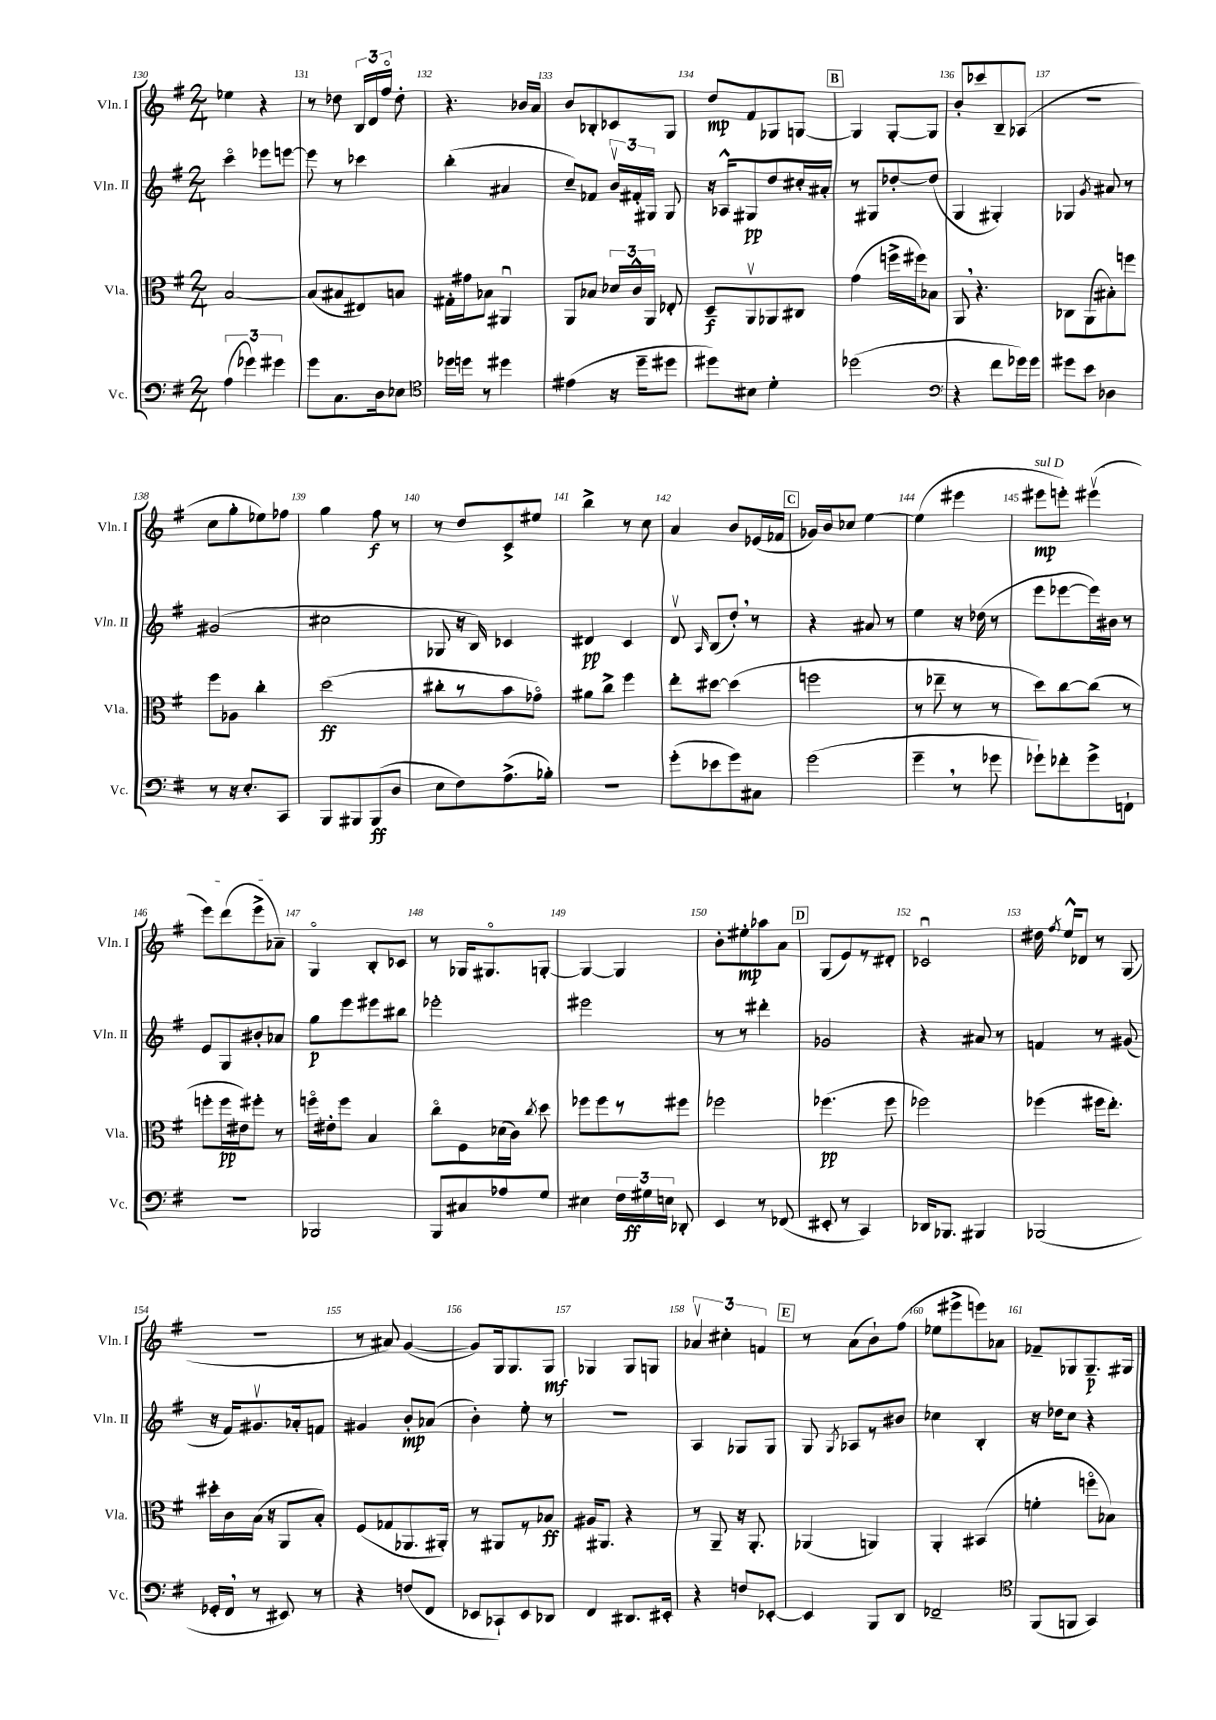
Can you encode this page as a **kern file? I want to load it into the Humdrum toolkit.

**kern	**dynam	**kern	**dynam	**kern	**dynam	**kern	**dynam
*part4	*part4	*part3	*part3	*part2	*part2	*part1	*part1
*staff4	*staff4	*staff3	*staff3	*staff2	*staff2	*staff1	*staff1
*I"Vc.	*	*I"Vla.	*	*I"Vln. II	*	*I"Vln. I	*
*I'Vc.	*	*I'Vla.	*	*I'Vln. II	*	*I'Vln. I	*
*clefF4	*	*clefC3	*	*clefG2	*	*clefG2	*
*k[f#]	*	*k[f#]	*	*k[f#]	*	*k[f#]	*
*M2/4	*	*M2/4	*	*M2/4	*	*M2/4	*
=130	=130	=130	=130	=130	=130	=130	=130
(6A\	.	[2B/	.	4ccc\	.	4ee-X\	.
6g-X\)	.	.	.	.	.	.	.
.	.	.	.	8eee-X\L	.	4r	.
6g#X\	.	.	.	.	.	.	.
.	.	.	.	[8eeen\J	.	.	.
=131	=131	=131	=131	=131	=131	=131	=131
8g\L	.	(8B/L]	.	8eee\]	.	8r	.
8.C\	.	8B#X/	.	8r	.	8dd-X\	.
.	.	8E#X/)	.	4ccc-X\	.	24B/LL	.
.	.	.	.	.	.	24d/	.
16D\k	.	.	.	.	.	.	.
.	.	.	.	.	.	24ff#/JJ	.
8E-X\J	.	8Bn/J	.	.	.	8dd-'\	.
=132	=132	=132	=132	=132	=132	=132	=132
*clefC4	*	*	*	*	*	*	*
16dd-X\LL	.	16G#X'\LL	.	(4bb'\	.	4.r	.
16ddn\JJ	.	16g#X\J	.	.	.	.	.
8r	.	8B-X\J	.	.	.	.	.
4dd#X\	.	4AA#Xu/	.	4a#X/	.	.	.
.	.	.	.	.	.	16b-X/LL	.
.	.	.	.	.	.	16a/JJ	.
=133	=133	=133	=133	=133	=133	=133	=133
(4e#X\	.	8AA/L	.	8cc~/L)	.	8b/L	.
.	.	8B-X/J	.	8f-X/J	.	8B-X'/	.
16r	.	24d-X/LL	.	24bv/LL	.	8c-X/	.
.	.	24c^^/	.	24f#X'/	.	.	.
16dd~\KL	.	.	.	.	.	.	.
.	.	24AA/JJ	.	24G#X/JJ	.	.	.
8dd#X\J	.	8E-X'/	.	8G#/	.	8G/J	.
=134	=134	=134	=134	=134	=134	=134	=134
8dd#X\L)	.	8D~/L	f	16r	.	8dd/L	mp
.	.	.	.	16A-X^^/KL	.	.	.
8B#X\J	.	8AAv/	.	8G#X/	pp	8f#/	.
4d'\	.	8AA-X/	.	8dd/	.	8G-X/	.
.	.	8C#X/J	.	16cc#X'/L	.	[8Gn/J	.
.	.	.	.	16a#X'/JJ	.	.	.
!!LO:REH:place=s1:t=B
=135	=135	=135	=135	=135	=135	=135	=135
(2dd-X\	.	(4g\	.	8r	.	4G/]	.
.	.	.	.	8G#X/L	.	.	.
.	.	16ffn^\LL	.	[8dd-X'/	.	[8G'/L	.
.	.	16ff#X\J)	.	.	.	.	.
.	.	8B-X\J	.	(8dd-/J]	.	8G/J]	.
=136	=136	=136	=136	=136	=136	=136	=136
*clefF4	*	*	*	*	*	*	*
4r	.	8AA,/	.	4G/	.	8b'/L	.
.	.	4.r	.	.	.	8ccc-X/	.
8f#\L	.	.	.	4G#X'/)	.	8B~/	.
16g-X\L)	.	.	.	.	.	(8A-X/J	.
16g-\JJ	.	.	.	.	.	.	.
=137	=137	=137	=137	=137	=137	=137	=137
8g#X\L	.	8C-X\L	.	4G-X/	.	2r	.
8e\J	.	(8AA\	.	.	.	.	.
.	.	.	.	8qg/	.	.	.
4D-X\	.	8B#X'\)	.	8a#X/	.	.	.
.	.	8ffn\J	.	8r	.	.	.
!!LO:LB:g=z
=138	=138	=138	=138	=138	=138	=138	=138
8r	.	8ff#\L	.	(2g#X/	.	8cc\L	.
16r	.	8A-X\J	.	.	.	8gg'\	.
8.E'/L	.	.	.	.	.	.	.
.	.	4cc'\	.	.	.	8ee-X\)	.
8CC/J	.	.	.	.	.	8ff-X\J	.
=139	=139	=139	=139	=139	=139	=139	=139
8BBB/L	.	(2dd\	ff	2cc#X\	.	4gg\	.
8BBB#X/	.	.	.	.	.	.	.
(8BBB#/	ff	.	.	.	.	8ff#\	f
8D/J	.	.	.	.	.	8r	.
=140	=140	=140	=140	=140	=140	=140	=140
8E\L	.	8cc#X'\L	.	8G-X/	.	8r	.
8F#\)	.	8r	.	16r	.	8dd/L	.
.	.	.	.	16B/)	.	.	.
(8.A^\	.	8b\	.	4c-X/	.	8c^/	.
.	.	8g-X\J)	.	.	.	8ee#X/J	.
16B-X'\Jk)	.	.	.	.	.	.	.
=141	=141	=141	=141	=141	=141	=141	=141
2r	.	8a#X\L	.	4d#X/	pp	4bb^\	.
.	.	8cc^\J	.	.	.	.	.
.	.	4ff#\	.	4c/	.	8r	.
.	.	.	.	.	.	8cc\	.
=142	=142	=142	=142	=142	=142	=142	=142
(8g'\L	.	8ee'\L	.	8dv/	.	4a/	.
.	.	.	.	16qqA/	.	.	.
8e-X\	.	[8dd#X\J	.	(8B/L	.	.	.
8g\)	.	(4dd#\]	.	8dd',/J)	.	8b/L	.
8C#X\J	.	.	.	8r	.	(16e-X/L	.
.	.	.	.	.	.	16f-X/JJ	.
!!LO:REH:place=s1:t=C
=143	=143	=143	=143	=143	=143	=143	=143
(2g\	.	2ffn\	.	4r	.	16g-X/LL)	.
.	.	.	.	.	.	16b/J	.
.	.	.	.	.	.	8cc-X/J	.
.	.	.	.	8a#X/	.	[4ee\	.
.	.	.	.	8r	.	.	.
=144	=144	=144	=144	=144	=144	=144	=144
4g~,\	.	8r	.	4ee\	.	(4ee\]	.
.	.	8ee-X~\	.	.	.	.	.
8r	.	8r	.	16r	.	4eee#X\	.
.	.	.	.	(16dd-X\	.	.	.
8g-X\	.	8r	.	8r	.	.	.
=145	=145	=145	=145	=145	=145	=145	=145
!	!	!	!	!	!	!LO:TX:a:i:t=sul D	!
8g-X`\L)	.	8dd\L)	.	8eee\L	.	8eee#X\L	mp
8f-X'\	.	[8cc\	.	[8eee-X\	.	8eeen'\J)	.
8g-^\	.	(8cc\J]	.	16eee-\L])	.	(4eee#Xv\	.
.	.	.	.	16b#X\JJ	.	.	.
8FFn`\J	.	8r	.	8r	.	.	.
!!LO:LB:g=z
=146	=146	=146	=146	=146	=146	=146	=146
2r	.	8ffn'\L	.	8e/L	.	8eee\L)	.
.	.	16ff\L	pp	8G/	.	(8ddd\	.
.	.	16e#X\J)	.	.	.	.	.
.	.	8ff#X'\J	.	8b#X'/	.	8eee^\	.
.	.	8r	.	8a-X/J	.	8a-X~\J)	.
=147	=147	=147	=147	=147	=147	=147	=147
2BBB-X/	.	16ffn\LL	.	8gg\L	p	4G/	.
.	.	16e#X'\J	.	.	.	.	.
.	.	8ff\J	.	8eee\	.	.	.
.	.	4B/	.	8eee#X\	.	8B'/L	.
.	.	.	.	8bb#X\J	.	8c-X/J	.
=148	=148	=148	=148	=148	=148	=148	=148
8BBB/L	.	8cc\L	.	2eee-X'\	.	8r	.
8C#X/	.	8F#\	.	.	.	16G-X/KL	.
.	.	.	.	.	.	8.G#X/	.
8A-X/	.	(16d-X\L	.	.	.	.	.
.	.	16c\JJ)	.	.	.	.	.
.	.	8qcc/	.	.	.	.	.
8G/J	.	8dd\	.	.	.	[8Gn'/J	.
=149	=149	=149	=149	=149	=149	=149	=149
4E#X\	.	8ff-X\L	.	2eee#X\	.	4G/_	.
.	.	8ff-\	.	.	.	.	.
24F#\LL	.	8r	.	.	.	4G/]	.
24G#X\	ff	.	.	.	.	.	.
24En\JJ	.	.	.	.	.	.	.
8DD-X'/	.	8ff#X\J	.	.	.	.	.
=150	=150	=150	=150	=150	=150	=150	=150
4EE/	.	2ff-X\	.	8r	.	8b'\L	.
.	.	.	.	8r	.	8ee#X'\	mp
8r	.	.	.	4ddd#X'\	.	8aa-X\	.
(8FF-X/	.	.	.	.	.	8a\J	.
!!LO:REH:place=s1:t=D
=151	=151	=151	=151	=151	=151	=151	=151
8EE#X'/	.	(4.ff-X\	pp	2g-X/	.	(8G/L	.
8r	.	.	.	.	.	8e/)	.
4CC/)	.	.	.	.	.	8r	.
.	.	8ff-\	.	.	.	8d#X'/J	.
=152	=152	=152	=152	=152	=152	=152	=152
16DD-X/KL	.	2ff-X\)	.	4r	.	2c-Xu/	.
8.BBB-X/J	.	.	.	.	.	.	.
4BBB#X/	.	.	.	8a#X/	.	.	.
.	.	.	.	8r	.	.	.
=153	=153	=153	=153	=153	=153	=153	=153
(2BBB-X/	.	(4ff-X\	.	4fn/	.	16dd#X\	.
.	.	.	.	.	.	8qff#/	.
.	.	.	.	.	.	16ee^^/KL	.
.	.	.	.	.	.	8d-X/J	.
.	.	16ff#X\KL	.	8r	.	8r	.
.	.	8.ee'\J)	.	.	.	.	.
.	.	.	.	(8g#X/	.	(8G/	.
!!LO:LB:g=z
=154	=154	=154	=154	=154	=154	=154	=154
16GG-X'/LL	.	16dd#X'\LL	.	16r	.	2r	.
16FF#,/JJ	.	16c\	.	16f#/KL)	.	.	.
8r	.	(16B\JJ	.	8.g#Xv/	.	.	.
.	.	16r	.	.	.	.	.
8EE#X/)	.	8AA/L	.	.	.	.	.
.	.	.	.	16a-X'/k	.	.	.
8r	.	8B'/J)	.	8fn/J	.	.	.
=155	=155	=155	=155	=155	=155	=155	=155
4r	.	(8F#/L	.	4g#X/	.	8r	.
.	.	8G-X/	.	.	.	8a#X/)	.
(8Fn/L	.	8.AA-X/	.	8b'/L	mp	([4g/	.
8FF#/J	.	.	.	(8a-X/J	.	.	.
.	.	16AA#X'/Jk)	.	.	.	.	.
=156	=156	=156	=156	=156	=156	=156	=156
8EE-X/L	.	8r	.	4b'\)	.	8g/L])	.
8CC-X`/)	.	8AA#X/L	.	.	.	16G/k	.
.	.	.	.	.	.	8.G/	.
8EE-/	.	8r	.	8ee'\	.	.	.
8DD-X/J	.	8B-X/J	ff	8r	.	8G/J	mf
=157	=157	=157	=157	=157	=157	=157	=157
4FF#/	.	16A#X/KL	.	2r	.	4G-X/	.
.	.	8.AA#X/J	.	.	.	.	.
8.DD#X/L	.	4r	.	.	.	8G-/L	.
.	.	.	.	.	.	8Gn/J	.
16EE#X'/Jk	.	.	.	.	.	.	.
=158	=158	=158	=158	=158	=158	=158	=158
4r	.	8r	.	4A/	.	6a-Xv/	.
.	.	8AA~/	.	.	.	.	.
.	.	.	.	.	.	6cc#X'\	.
8Fn/L	.	16r	.	8G-X/L	.	.	.
.	.	8.AA'/	.	.	.	.	.
.	.	.	.	.	.	6fn/	.
[8EE-X'/J	.	.	.	8G-/J	.	.	.
!!LO:REH:place=s1:t=E
=159	=159	=159	=159	=159	=159	=159	=159
4EE-/]	.	(4AA-X/	.	8G/	.	8r	.
.	.	.	.	8qG/	.	.	.
.	.	.	.	8A-X/L	.	(8a\L	.
8BBB/L	.	4AAn/)	.	8r	.	8b`\)	.
8DD/J	.	.	.	8b#X/J	.	(8ff#\J	.
=160	=160	=160	=160	=160	=160	=160	=160
2FF-X~/	.	4AA'/	.	4cc-X\	.	8ee-X\L	.
.	.	.	.	.	.	8eee#X^\	.
.	.	(4BB#X/	.	4B'/	.	8eeen\)	.
.	.	.	.	.	.	8a-X\J	.
=161	=161	=161	=161	=161	=161	=161	=161
*clefC4	*	*	*	*	*	*	*
(8FF#/L	.	4fn'\	.	16r	.	8f-X~/L	.
.	.	.	.	16dd-X\KL	.	.	.
8FFn/J	.	.	.	8cc\J	.	8G-X/	.
4GG/)	.	8ffn\L	.	4r	.	8.G-~/	p
.	.	8B-X\J)	.	.	.	.	.
.	.	.	.	.	.	16G#X/Jk	.
==	==	==	==	==	==	==	==
*-	*-	*-	*-	*-	*-	*-	*-
